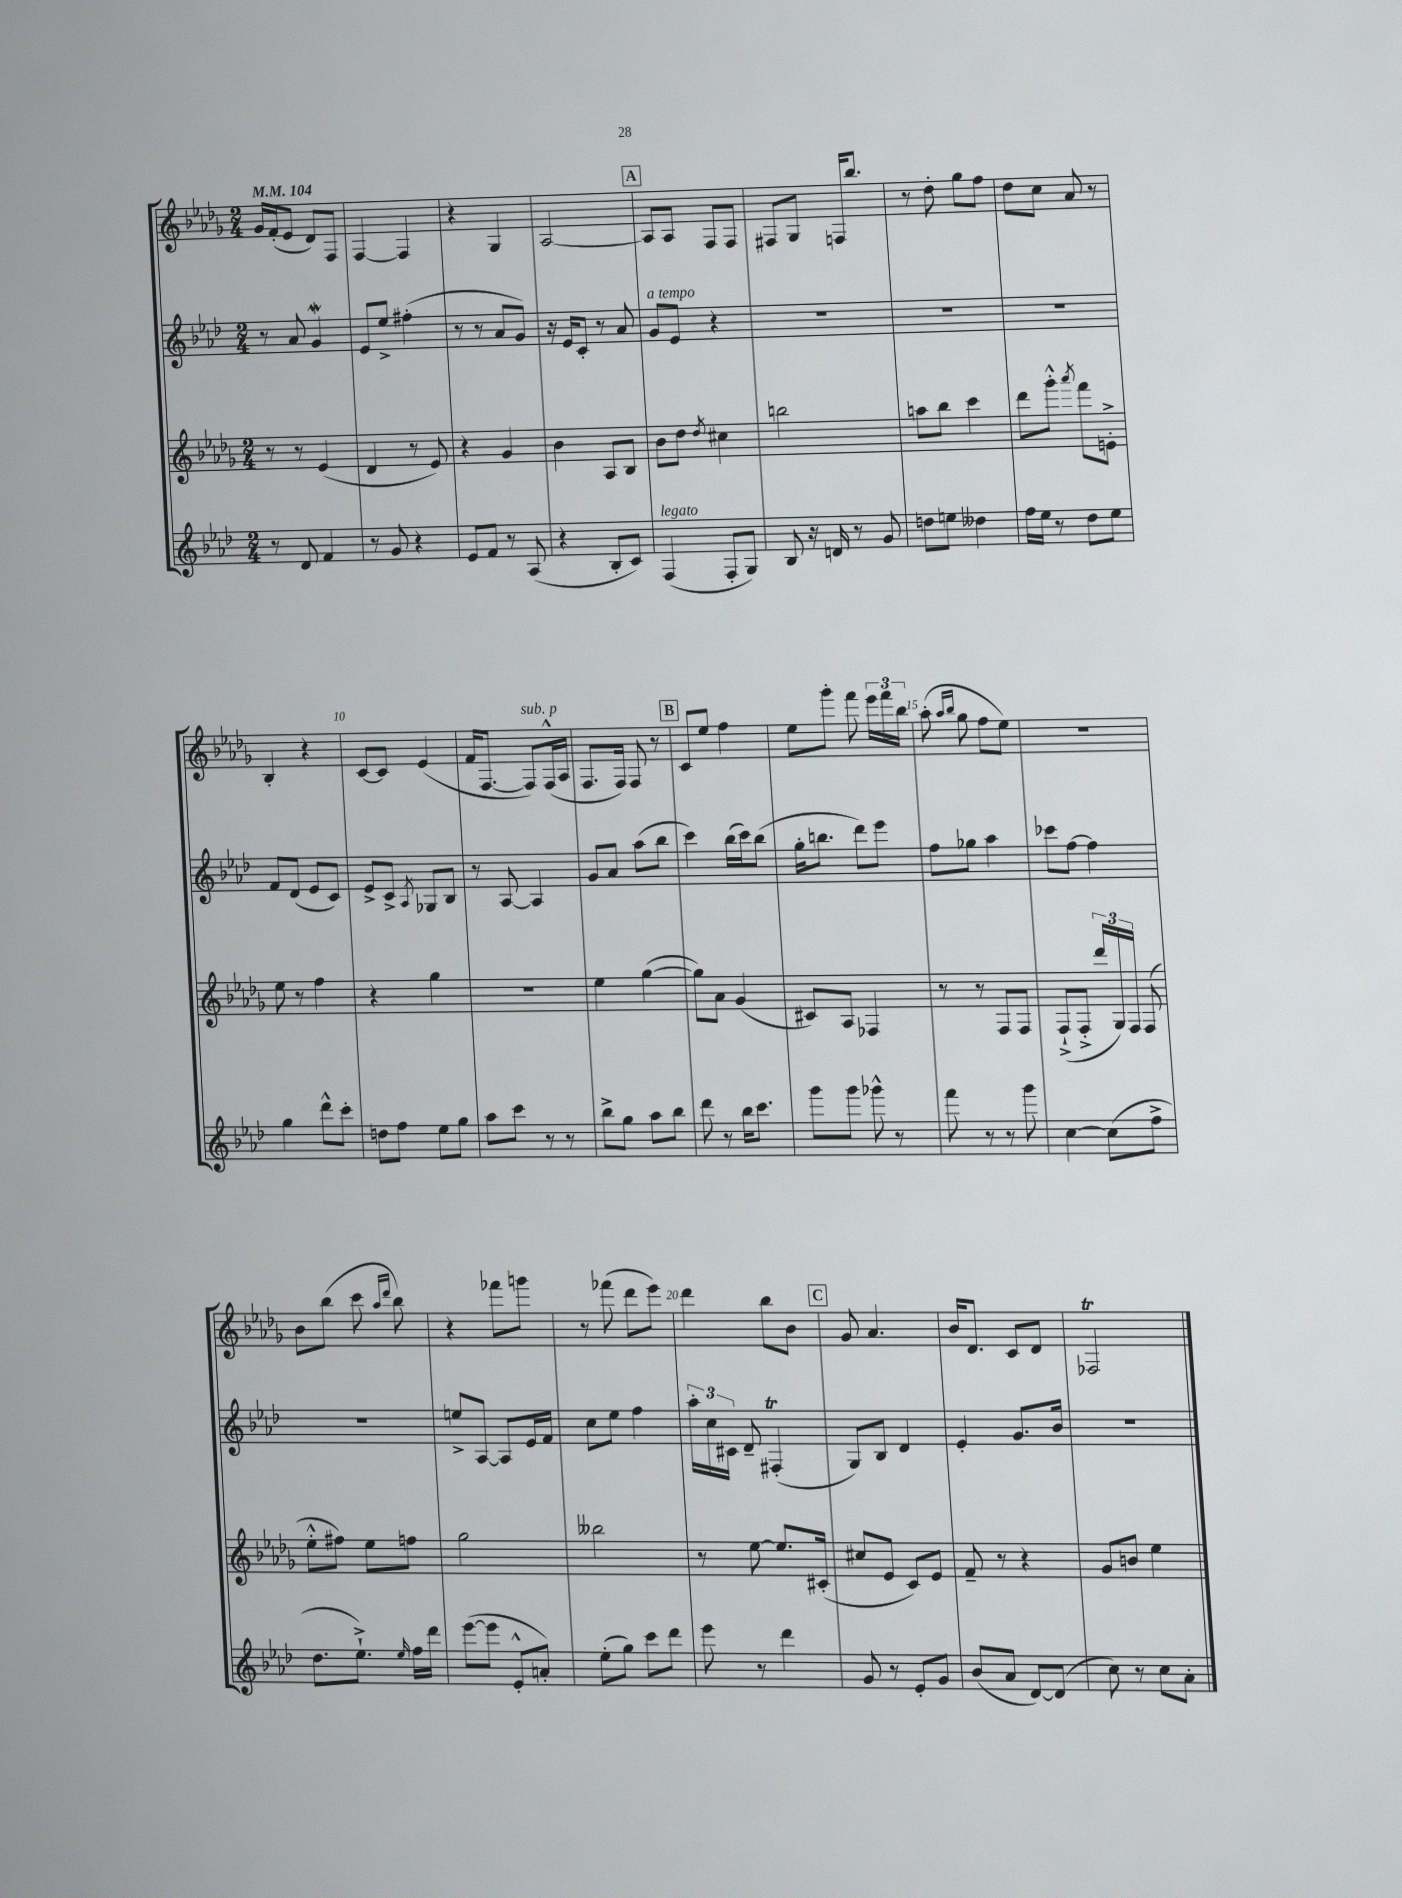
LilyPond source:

<<
\new StaffGroup <<
\new Staff = "s0" {
    \clef treble \key des \major \numericTimeSignature \time 2/4 \tempo 4 = 104
    \autoBeamOff ges'16[ f'16-.( ees'8] des'8[) f8] |
    f4~ f4 |
    r4 ges4 |
    aes2~ |
    \mark \markup { \box "A" } aes8[ aes8] f8[ f8] |
    fis8[ ges8] f16[ bes''8.] |
    r8 des''8-. ges''8[ f''8] |
    des''8[ c''8] aes'8 r8 |
    bes4-. r4 |
    c'8[~ c'8] ees'4( |
    f'16[ f8.]~ f8[^\markup { \italic "sub. p" }) f16-^( aes16] |
    f8.[ f16]) f8 r8 |
    \mark \markup { \box "B" } c'8[ ees''8] f''4 |
    ees''8[ ges'''8]-. f'''8 \tuplet 3/2 { ees'''16[ f'''16 bes''16] } |
    aes''8-.( \grace { aes''16[ bes''16] } ges''8 f''8[ ees''8]) |
    R2 |
    bes'8[ bes''8]( c'''8 \grace { aes''16[ des'''16] } bes''8) |
    r4 fes'''8[ g'''8] |
    r8 fes'''8( des'''8[ ees'''8]) |
    des'''4 bes''8[ bes'8] |
    \mark \markup { \box "C" } ges'8 aes'4. |
    bes'16[ des'8.] c'8[ des'8] |
    fes2\trill \bar "|." |
}
\new Staff = "s1" {
    \clef treble \key aes \major \numericTimeSignature \time 2/4
    \autoBeamOff r8 aes'8 g'4\mordent |
    ees'8[ ees''8]-> fis''4-.( |
    r8 r8 aes'8[ g'8]) |
    r16 ees'16[ c'8]-. r8 aes'8 |
    \mark \markup { \box "A" } g'8[^\markup { \italic "a tempo" } ees'8] r4 |
    R2 |
    R2 |
    R2 |
    f'8[ des'8]( ees'8[ c'8]) |
    ees'8[-> c'8]-> \acciaccatura { aes8 } ges8[ bes8] |
    r8 aes8~ aes4 |
    g'8[ aes'8] aes''8[( bes''8] |
    \mark \markup { \box "B" } c'''4) bes''16[( c'''16) bes''8]( |
    g''16[-. b''8.] des'''8[) ees'''8] |
    f''8[ ges''8] aes''4 |
    ces'''8[ f''8]~ f''4 |
    R2 |
    e''8[-> aes8]~ aes8[ ees'16 f'16] |
    c''8[ ees''8] f''4 |
    \tuplet 3/2 { aes''16[-. c''16 cis'16] } des'8-- fis4-.\trill( |
    \mark \markup { \box "C" } g8[) bes8] des'4 |
    ees'4-. g'8.[ bes'16] |
    r2 \bar "|." |
}
\new Staff = "s2" {
    \clef treble \key des \major \numericTimeSignature \time 2/4
    \autoBeamOff r8 r8 ees'4( |
    des'4 r8 ees'8) |
    r4 ges'4 |
    bes'4 aes8[ bes8] |
    \mark \markup { \box "A" } bes'8[ des''8] \acciaccatura { des''8 } cis''4 |
    b''2 |
    a''8[ bes''8] c'''4 |
    des'''8[ ges'''8]-.-^ \acciaccatura { aes'''8 } f'''8[ e'8]-.-> |
    ees''8 r8 f''4 |
    r4 ges''4 |
    R2 |
    ees''4 ges''4~( |
    \mark \markup { \box "B" } ges''8[) aes'8] ges'4( |
    cis'8[) aes8] fes4 |
    r8 r8 f8[ f8] |
    f8[-!->( f8]-.-> \tuplet 3/2 { des'''16[ ges16) f16] } f8( |
    ees''8[-.-^ fis''8]) ees''8[ f''8] |
    ges''2 |
    beses''2 |
    r8 ees''8~ ees''8.[ cis'16]-.( |
    \mark \markup { \box "C" } cis''8[ ees'8] c'8[) ees'8] |
    f'8-- r8 r4 |
    ges'8[ b'8] ees''4 \bar "|." |
}
\new Staff = "s3" {
    \clef treble \key aes \major \numericTimeSignature \time 2/4
    \autoBeamOff r8 des'8 f'4 |
    r8 g'8 r4 |
    ees'8[ f'8] r8 aes8( |
    r4 bes8[-. c'8]) |
    \mark \markup { \box "A" } f4^\markup { \italic "legato" }( f8[-. g8]) |
    bes8 r16 d'16 r8 g'8 |
    d''8[ e''8] deses''4 |
    f''16[ ees''16] r8 des''8[ ees''8] |
    g''4 des'''8[-^ c'''8]-. |
    d''8[ f''8] ees''8[ g''8] |
    aes''8[ c'''8] r8 r8 |
    bes''8[-> g''8] aes''8[ bes''8] |
    \mark \markup { \box "B" } des'''8 r8 bes''16[ c'''8.] |
    g'''8[ g'''8] ges'''8-^ r8 |
    f'''8 r8 r8 g'''8 |
    c''4~ c''8[( f''8]-> |
    des''8.[ ees''8.]-!->) \grace { ees''16 } f''16[ des'''16] |
    ees'''8[~( ees'''8] ees'8[-.-^ a'8]-.) |
    ees''8[-.( g''8]) c'''8[ des'''8] |
    ees'''8 r8 des'''4 |
    \mark \markup { \box "C" } g'8 r8 ees'8[-. g'8] |
    bes'8[( aes'8] des'8[~) des'8]( |
    c''8) r8 c''8[ aes'8]-. \bar "|." |
}
>>
>>
\layout { \context { \Score \override BarNumber.break-visibility = ##(#f #t #t) barNumberVisibility = #(every-nth-bar-number-visible 5) } }
